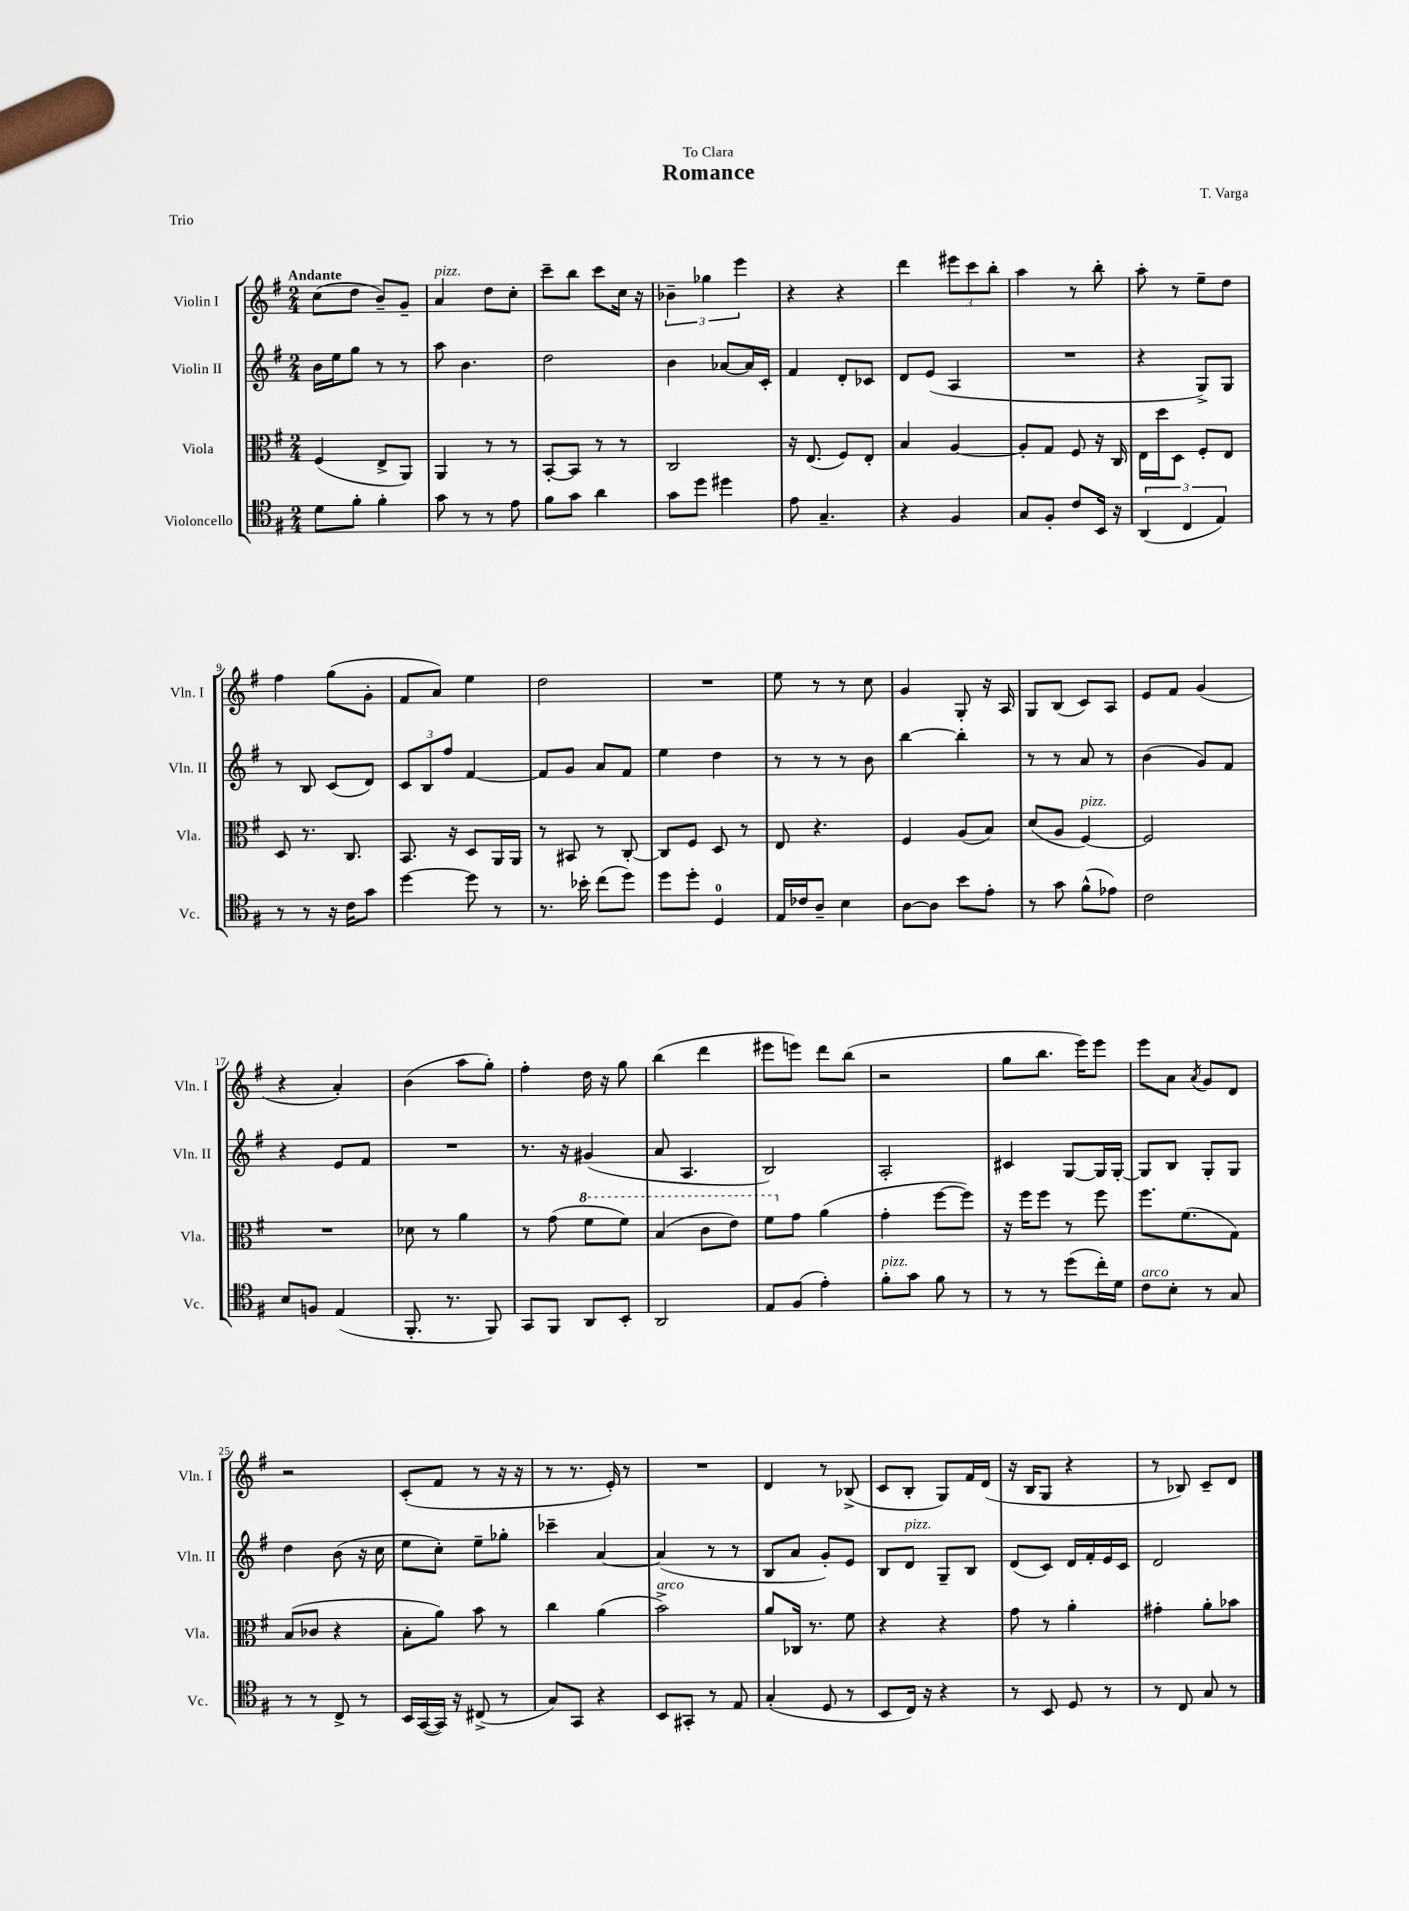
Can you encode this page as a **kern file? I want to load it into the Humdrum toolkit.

**kern	**kern	**kern	**kern
*staff4	*staff3	*staff2	*staff1
*clefC4	*clefC3	*clefG2	*clefG2
*k[f#]	*k[f#]	*k[f#]	*k[f#]
*M2/4	*M2/4	*M2/4	*M2/4
8d	(4F#	16b	(8cc
.	.	16ee	.
8f#'	.	8gg	8dd
4f#'	8E^	8r	8b~)
.	8AA)	8r	8g~
=	=	=	=
8g	4AA	8aa	4a
8r	.	4.b	.
8r	8r	.	8dd
8e	8r	.	8cc'
=	=	=	=
8f#	[8BB'	2dd	8ccc~
8g	8BB]	.	8bb
4a	8r	.	8ccc
.	8r	.	16cc
.	.	.	16r
=	=	=	=
8g	2C	4b	6b-~
8dd	.	.	.
.	.	.	6gg-
4dd#	.	[8a-	.
.	.	.	6eee
.	.	16a-]	.
.	.	16c'	.
=	=	=	=
8e	16r	4f#	4r
.	(8.E	.	.
4.G~	.	.	.
.	8F#)	8d'	4r
.	8E'	8c-	.
=	=	=	=
4r	4B	8d	4ddd
.	.	(8e	.
4F#	[4A	4A	12eee#
.	.	.	12ccc
.	.	.	12bb'
=	=	=	=
8G	8A']	2r	4aa
8F#'	8G	.	.
8c	8F#	.	8r
16BB	16r	.	8bb'
16r	16C	.	.
=	=	=	=
(6AA	16E	4r	8aa'
.	16dd	.	.
.	8D	.	8r
6C	.	.	.
.	8F#'	8G^)	8ee~
6E)	.	.	.
.	8E	8G	8dd
=	=	=	=
8r	8D	8r	4ff#
8r	8.r	8B	.
16r	.	(8c	(8gg
16c	8.C	.	.
8g	.	8d)	8g'
=	=	=	=
[4dd	8.BB	12c	8f#
.	.	12B	.
.	.	.	8a)
.	.	12ff#	.
.	16r	.	.
8dd]	8D	[4f#	4ee
8r	16AA	.	.
.	16AA	.	.
=	=	=	=
8.r	8r	8f#]	2dd
.	8BB#	8g	.
16b-'	.	.	.
(8cc	8r	8a	.
8dd)	[8C'	8f#	.
=	=	=	=
8dd	8C]	4ee	2r
8dd'	8F#	.	.
4D	8D	4dd	.
.	8r	.	.
=	=	=	=
16E	8E	8r	8ee
16c-	.	.	.
8A~	4.r	8r	8r
4B	.	8r	8r
.	.	8b	8cc
=	=	=	=
[8A	4F#	[4bb	4g
8A]	.	.	.
8b	(8A	4bb']	8G'
8e'	8B)	.	16r
.	.	.	16A
=	=	=	=
8r	(8d	8r	8G
8g	8A	8r	(8B
(8f#^^	[4F#)	8a	8c)
8e-)	.	8r	8A
=	=	=	=
2c	2F#]	(4b	8e
.	.	.	8f#
.	.	8g)	(4g
.	.	8f#	.
=	=	=	=
8B	2r	4r	4r
8F	.	.	.
(4E	.	8e	4a')
.	.	8f#	.
=	=	=	=
8.FF#'	8d-	2r	(4b
.	8r	.	.
8.r	.	.	.
.	4a	.	8aa
8FF#)	.	.	8gg')
=	=	=	=
8GG	8r	8.r	4ff#'
8FF#	(8g	.	.
.	.	16r	.
8AA	8ff#	(4g#	16dd
.	.	.	16r
8BB'	8ff#)	.	8gg
=	=	=	=
2AA	(4b	8a	(4bb
.	.	4.A	.
.	8cc	.	4ddd
.	8ee)	.	.
=	=	=	=
8E	8ff#	2B)	8eee#
(8F#	8g	.	8eee)
4e')	(4a	.	8ddd
.	.	.	(8bb
=	=	=	=
8f#'	4g'	2A'	2r
8g	.	.	.
8f#	[8ff#	.	.
8r	8ff#])	.	.
=	=	=	=
8r	16r	4c#	8gg
.	16ff#	.	.
8r	8ff#	.	8.bb
(8dd	8r	[8G	.
.	.	.	16eee)
16cc')	8ff#	16G]	8eee
16d	.	[16G'	.
=	=	=	=
8c	8.ff#	8G]	8eee
8B'	.	8B	8a
.	(8.f#	.	.
.	.	.	8qa
8r	.	8G'	8g
8G	8G)	8G	8d
=	=	=	=
8r	(8B	4dd	2r
8r	8c-	.	.
8C^	4r	(8b	.
8r	.	16r	.
.	.	16cc	.
=	=	=	=
16BB	8B'	8ee	(8c'
([16GG	.	.	.
16GG])	8a)	8cc')	8f#
16r	.	.	.
(8C#^	8b	8ee~	8r
8r	8r	8gg-'	16r
.	.	.	16r
=	=	=	=
8G)	4cc	4ccc-~	8r
8GG	.	.	8.r
4r	(4a	[4a	.
.	.	.	16e')
.	.	.	8r
=	=	=	=
8BB	2b^)	(4a]	2r
8GG#'	.	.	.
8r	.	8r	.
8E	.	8r	.
=	=	=	=
(4G'	8a	8B	4d
.	16C-	8a	.
.	8.r	.	.
8D	.	8g')	8r
8r	8f#	8e	(8B-^
=	=	=	=
8BB	4r	8B	8c
16C)	.	8d	8B'
16r	.	.	.
4r	4r	8G~	8G)
.	.	8B	16f#
.	.	.	(16d
=	=	=	=
8r	8g	(8d	16r
.	.	.	16B
8BB	8r	8c)	8G
8D	4a'	16d	4r
.	.	16f#'	.
8r	.	16e	.
.	.	16c	.
=	=	=	=
8r	4g#'	2d	8r
8C	.	.	8B-)
8G	8a'	.	8c~
8r	8b-	.	8d
==	==	==	==
*-	*-	*-	*-
